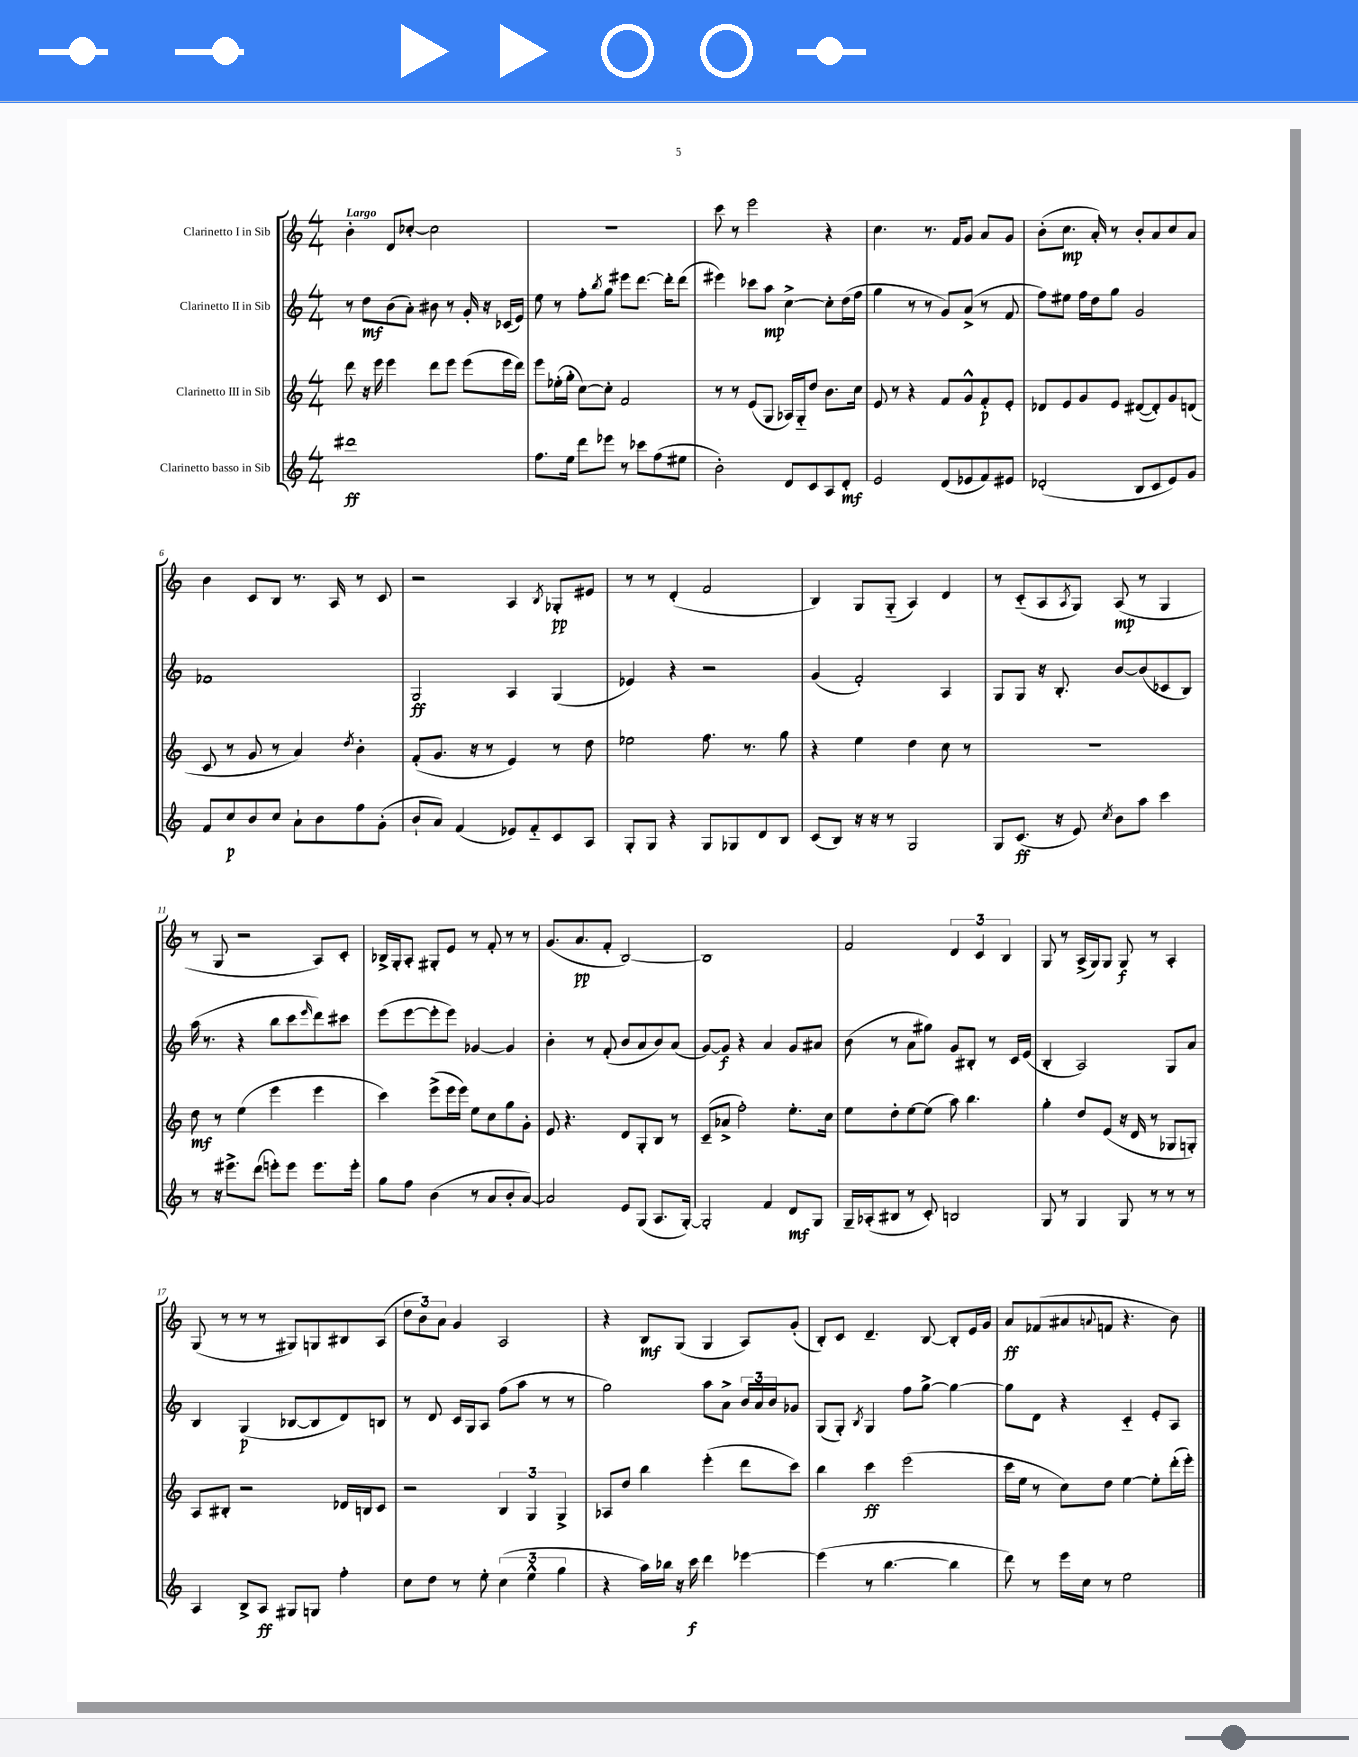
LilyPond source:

<<
\new StaffGroup <<
\new Staff = "s0" \with { instrumentName = "Clarinetto I in Sib" } {
    \clef treble \key c \major \numericTimeSignature \time 4/4 \tempo "Largo"
    b'4-. d'8 ces''8~-. ces''2 |
    R1 |
    c'''8 r8 e'''2 r4 |
    c''4. r8. f'16 g'8 a'8 g'8 |
    b'8-.( c''8.\mp a'16-.) r8 b'8-. a'8 c''8 a'8 |
    b'4 c'8 b8 r8. a16 r8 c'8 |
    r2 a4 \acciaccatura { b8 } ges8-.\pp eis'8 |
    r8 r8 d'4-.( f'2 |
    b4) g8 g8-_( a4) d'4 |
    r8 c'8-_( a8 \acciaccatura { a8 } g8) a8\mp( r8 g4 |
    r8 g8 r2 a8) c'8-. |
    bes16-> g16-. a8-. gis8-. e'8 r8 f'8-. r8 r8 |
    g'8.( a'8.\pp f'8-. b2~) |
    b1 |
    f'2 \tuplet 3/2 { d'4 c'4 b4 } |
    g8 r8 a16->( g16) g8 g8\f r8 a4-. |
    g8( r8 r8 r8 gis8) g8 bis8 a8( |
    \tuplet 3/2 { d''8 b'8) a'8 } g'4 a2 |
    r4 b8\mf g8( g4 a8) g'8-.( |
    b8-.) c'8 d'4.-- b8~ b8-. e'16 g'16 |
    a'8\ff fes'8( ais'8 \appoggiatura { a'8 } f'8 r4. b'8) \bar "|." |
}
\new Staff = "s1" \with { instrumentName = "Clarinetto II in Sib" } {
    \clef treble \key c \major \numericTimeSignature \time 4/4
    r8 d''8\mf b'8( a'8-.) bis'8 r8 g'16-. r16 ces'16( e'16) |
    e''8 r8 f''8-. \acciaccatura { b''8 } g''8 eis'''8 d'''8.~ d'''16-. d'''8( |
    eis'''4) ces'''8 a''8\mp c''4~-> c''8-. d''16( f''16 |
    g''4 r8 r8 g'8) a'8->( r8 f'8 |
    f''8) eis''8 f''16 d''16 g''8 g'2 |
    fes'1 |
    g2\ff a4 g4( |
    ees'4) r4 r2 |
    g'4( f'2-.) a4 |
    g8 g8 r16 b8.-. b'8~ b'8( ces'8 b8) |
    a''16( r8. r4 b''8 c'''8 \grace { e'''16 } d'''8) cis'''8 |
    e'''8( e'''8~ e'''8-. e'''8) ges'4~ ges'4 |
    b'4-. r8 f'8-.( b'8 a'8 b'8) a'8( |
    g'8~) g'8\f r4 a'4 g'8 ais'8 |
    b'8( r8 a'8 gis''8) g'8 bis8-. r8 c'16 e'16( |
    b4-. a2) g8 a'8 |
    b4 g4\p( bes8~ bes8 d'8) b8 |
    r8 d'8 c'16 g16 a8 f''8( a''8 r8 r8 |
    g''2) a''8 a'8-> \tuplet 3/2 { b'16 a'16 b'16 } ges'8 |
    g8( g8-.) \acciaccatura { b8 } g4 f''8 g''8~-> g''4~ |
    g''8 d'8 r4 c'4-_ e'8-. a8 \bar "|." |
}
\new Staff = "s2" \with { instrumentName = "Clarinetto III in Sib" } {
    \clef treble \key c \major \numericTimeSignature \time 4/4
    d'''8 r16 e'''16 e'''4 d'''8 e'''8 e'''8( e'''16 d'''16) |
    e'''8 ees''16-.( g''16-. c''8~) c''8-. f'2 |
    r8 r8 e'8( g8 aes16) g16-_ d''8 b'8. c''16 |
    e'8 r8 r4 f'8 g'8-^ f'8-.\p e'8-. |
    des'8 e'8 g'8 e'8 dis'8~( dis'8-.) g'8 d'8( |
    c'8 r8 g'8 r8 a'4) \acciaccatura { d''8 } b'4-. |
    f'8-.( g'8. r16 r8 e'4) r8 d''8 |
    ees''2 f''8. r8. g''8 |
    r4 e''4 d''4 c''8 r8 |
    r1 |
    d''8\mf r8 e''4( e'''4 e'''4 |
    c'''4) e'''8->( e'''16 e'''16) e''8 c''8 g''8 g'8-. |
    e'8 r4. d'8 g8-. b8 r8 |
    c'8--( aes'8-> f''2-.) e''8.-. c''16 |
    e''8 d''8-. e''8~ e''8( a''8) b''4. |
    g''4-. d''8 e'8( r16 d'16 r8 ges8 g8-.) |
    a8 bis8-. r2 des'16 b16 c'8 |
    r2 \tuplet 3/2 { b4 g4 g4-> } |
    aes8 d''8 b''4 e'''4-.( d'''8 c'''8) |
    b''4 c'''4\ff e'''2( |
    c'''16 e''16 r8 c''8) d''8 e''4~ e''8-. d'''16-.( e'''16-.) \bar "|." |
}
\new Staff = "s3" \with { instrumentName = "Clarinetto basso in Sib" } {
    \clef treble \key c \major \numericTimeSignature \time 4/4
    dis'''1\ff |
    f''8. e''16 d'''8 ees'''8 r8 ces'''8 f''8( eis''8 |
    b'2-.) d'8 c'8 a8 d'8-.\mf |
    e'2 d'8( ees'8 f'8) eis'8 |
    des'2-.( b8 c'8 e'8) g'8 |
    f'8 c''8\p b'8 c''8 a'8-! b'8 f''8 g'8-.( |
    b'8-! a'8) f'4( ees'8) f'8-_ c'8 a8 |
    g8-. g8 r4 g8 ges8 d'8 b8 |
    c'8( b8) r16 r16 r8 g2 |
    g8 c'8.\ff( r16 e'8) \acciaccatura { c''8 } b'8 a''8 c'''4 |
    r8 r16 eis'''8.-> d'''8( e'''8-.) e'''8 e'''8. e'''16-. |
    g''8 f''8 b'4( r8 a'8 b'8-. a'8~) |
    a'2 e'8 g8( a8. g16~-.) |
    g2-. f'4 d'8\mf g8 |
    g16-- aes16-.( bis8 r8 c'8-.) b2 |
    g8 r8 g4 g8 r8 r8 r8 |
    a4 b8-> a8\ff gis8 g8 f''4-. |
    c''8 d''8 r8 e''8-. \tuplet 3/2 { c''4( e''4-^ g''4 } |
    r4 a''16) bes''16 r16 c'''16\f d'''4 ees'''4~ |
    ees'''4( r8 b''4.~ b''4 |
    d'''8) r8 e'''16 c''16 r8 e''2 \bar "|." |
}
>>
>>
